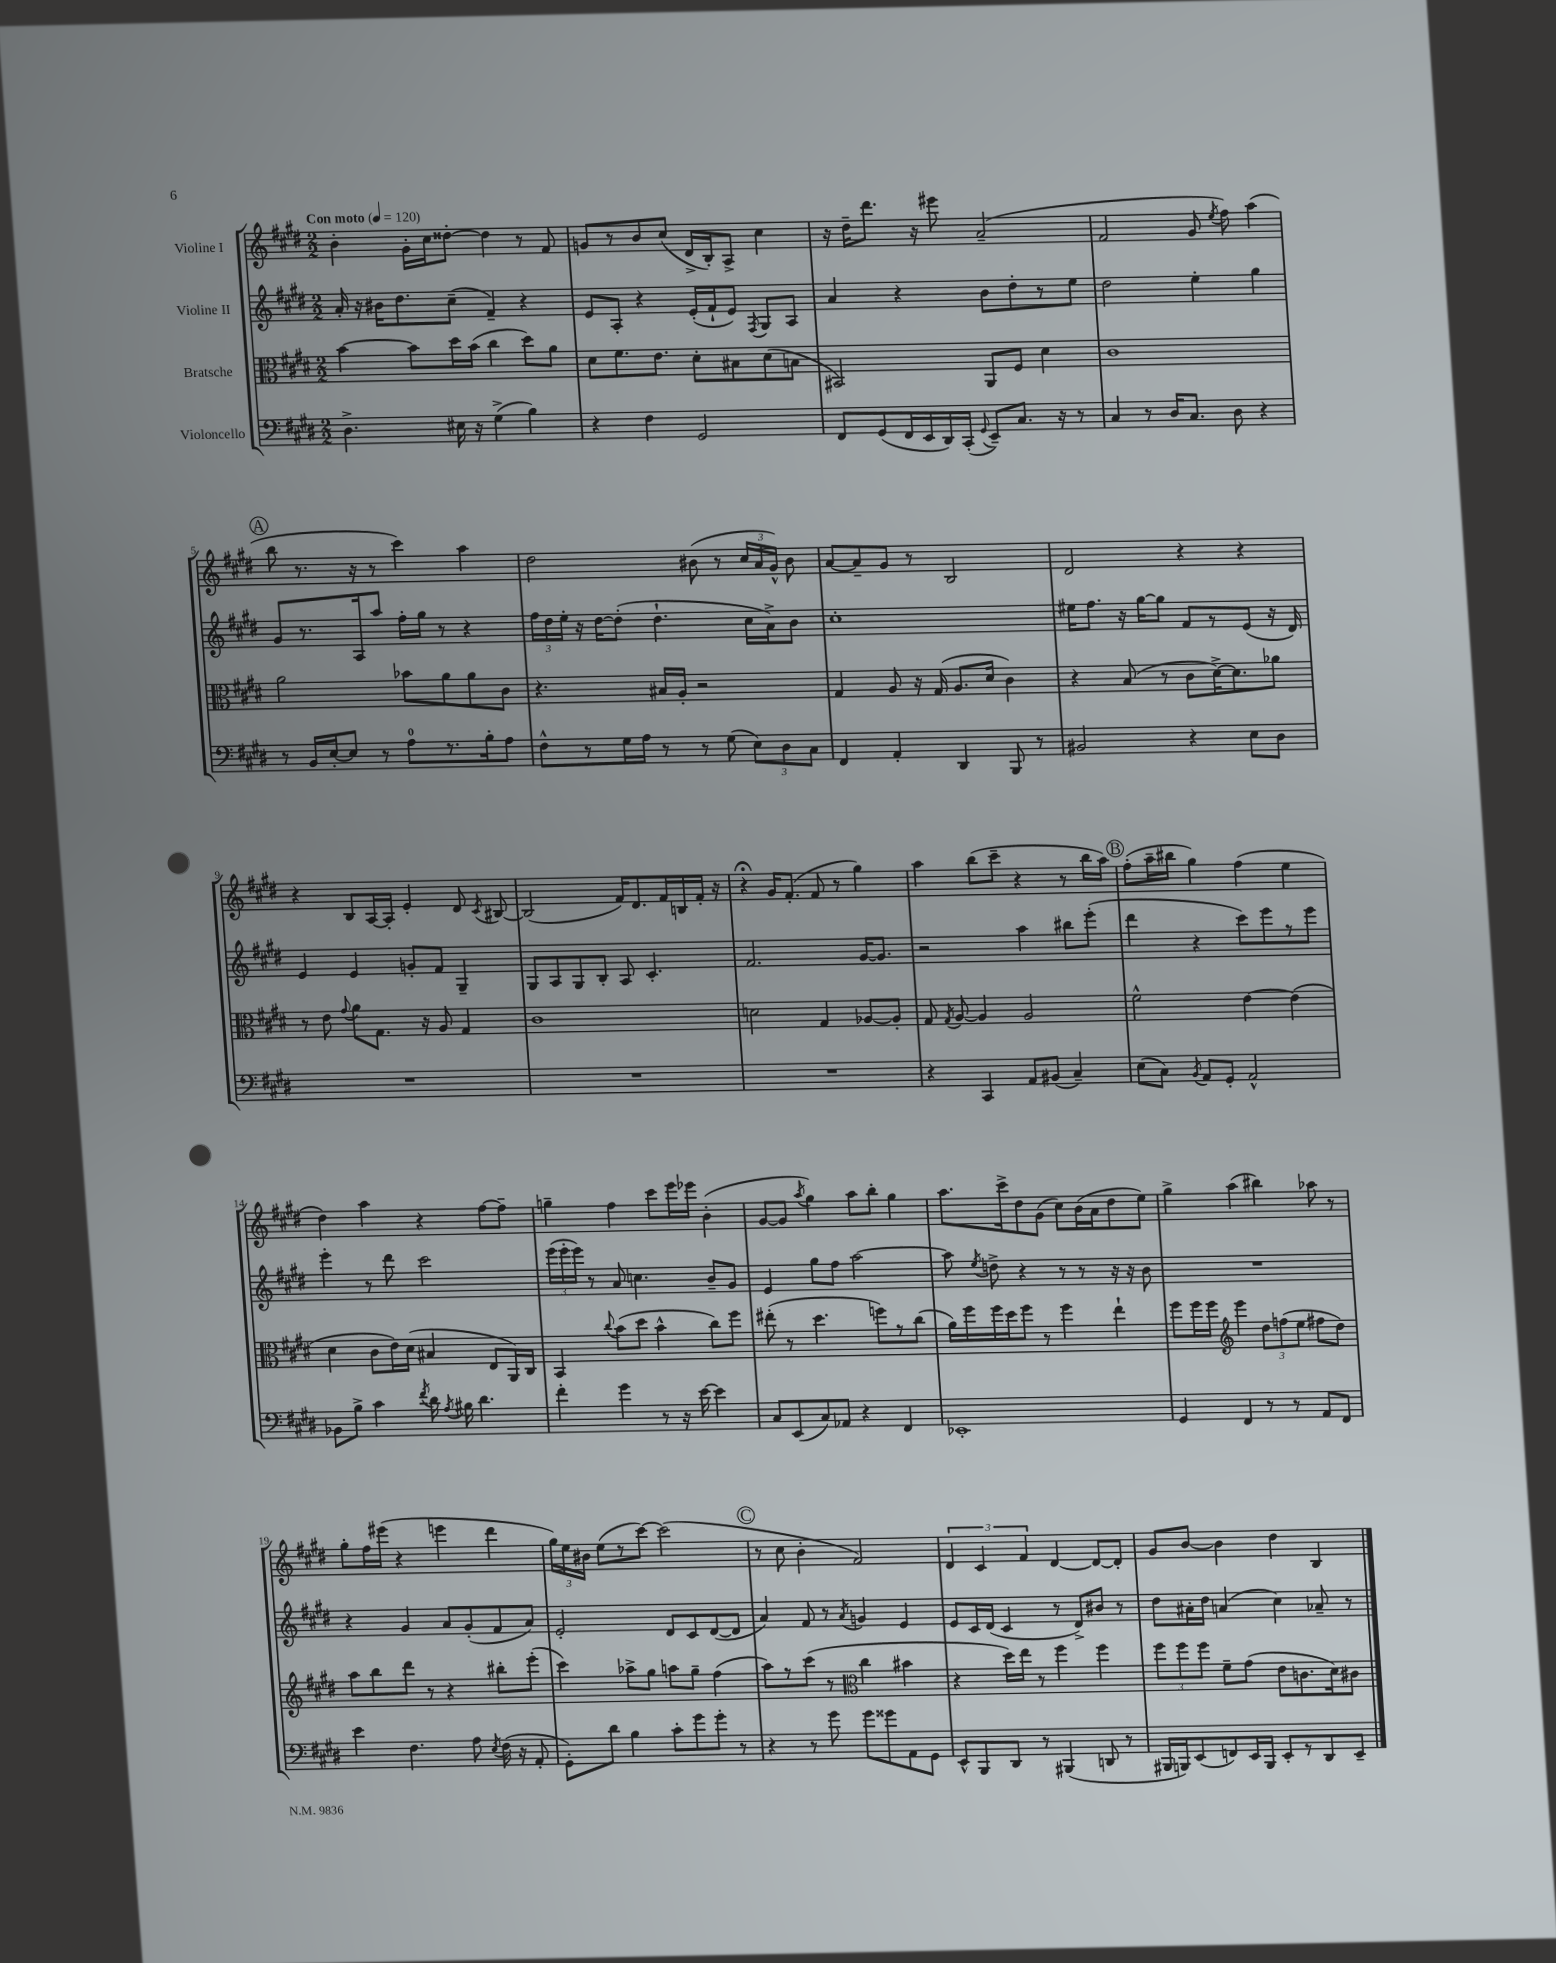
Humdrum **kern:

**kern	**kern	**kern	**kern
*staff4	*staff3	*staff2	*staff1
*clefF4	*clefC3	*clefG2	*clefG2
*k[f#c#g#d#]	*k[f#c#g#d#]	*k[f#c#g#d#]	*k[f#c#g#d#]
*M2/2	*M2/2	*M2/2	*M2/2
*MM120	*MM120	*MM120	*MM120
4.D#^\	[4b\	16a'/	4b'\
.	.	16r	.
.	.	16b#\LK	.
.	.	8.dd#\	.
.	8b\]L	.	16g#'\LL
.	.	.	16cc#\J
16E#\	16dd#\L	(8cc#~\J	[8dd##'\J
16r	(16b\JJ	.	.
(4G#^\	4cc#\	4f#~/)	4dd##\]
4B\)	8dd#\L)	4r	8r
.	8a\J	.	8f#/
=	=	=	=
4r	8d#\L	8e/L	8g/L
.	8.f#\	8A'/J	8r
4F#\	.	4r	8b/
.	8.e\J	.	.
.	.	.	(8cc#/J
2GG#/	8d#'\L	(16e'/LL	16d#^/LL
.	.	16f#`/J	16B'/J)
.	8B#\	8e/J)	8A^/J
.	.	8qF#/	.
.	(8d#\	8G#/L	4cc#\
.	8B\J	8A/J	.
=	=	=	=
8FF#/L	2BB#/)	4a/	16r
.	.	.	16dd#~\LK
(8GG#/	.	.	8.ddd#\J
16FF#/L	.	4r	.
16EE/	.	.	16r
16DD#/)	.	.	8eee#\
(16CC#'/JJ	.	.	.
8qqGG#/	.	.	.
8EE~/L)	8AA/L	8b\L	(2a~/
8.C#/J	8F#/J	8dd#'\	.
.	4d#\	8r	.
16r	.	.	.
8r	.	8ee\J	.
=	=	=	=
4C#/	1c#	2dd#\	2f#/
8r	.	.	.
16D#/LK	.	.	.
8.C#/J	.	.	.
.	.	4ee'\	8g#/
.	.	.	8qee/
8D#\	.	.	8ff#\)
4r	.	4gg#\	(4aa\
=	=	=	=
8r	2a\	8g#/L	8bb\
16BB/LL	.	8.r	8.r
[16E'/J	.	.	.
8E/]J	.	.	.
.	.	16A/k	16r
8r	.	8aa/J	8r
8A\L	8b-\L	16ff#'\LL	4ccc#\)
.	.	16gg#\JJ	.
8.r	8a\	8r	.
.	8a\	4r	4aa\
16B'\k	.	.	.
8A\J	8c#\J	.	.
=	=	=	=
8F#^^\L	4.r	24ff#\LL	2dd#\
.	.	24dd#\	.
.	.	24ee'\JJ	.
8r	.	16r	.
.	.	[16dd#\LK	.
16G#\L	.	(8dd#'\]J	.
16A\JJ	.	.	.
8r	16B#/LL	4.dd#`\	.
.	16A'/JJ	.	.
8r	2r	.	(8b#\
(8G#\	.	.	8r
12E\L)	.	16cc#\LL	24cc#/LL
.	.	.	24a/
.	.	16a^\J)	.
12D#\	.	.	24g#^^/JJ)
.	.	8b\J	8b#\
12C#\J	.	.	.
=	=	=	=
4FF#/	4G#/	1cc#'	[8a/L
.	.	.	8a~/]
4AA'/	8A/	.	8g#/J
.	16r	.	8r
.	(16G#/	.	.
4DD#/	8.A/L	.	2B/
.	16d#/Jk	.	.
8BBB/	4c#\)	.	.
8r	.	.	.
=	=	=	=
2BB#/	4r	16ee#\LK	2d#/
.	.	8.ff#\J	.
.	(8B/	16r	.
.	.	[16gg#\LK	.
.	8r	8gg#\]J	.
4r	8c#\L	8f#/L	4r
.	[16d#^\K)	8r	.
.	8.d#\]	.	.
8E\L	.	(8e/J	4r
8D#\J	8a-\J	16r	.
.	.	16d#/)	.
=	=	=	=
1r	8r	4e/	4r
.	8e\	.	.
.	8qqg#/	.	.
.	8a\L	4e/	8B/L
.	8.G#\J	.	[16A/L
.	.	.	16A'/]JJ
.	.	8g'/L	4e'/
.	16r	.	.
.	8A/	8f#/J	.
.	4G#/	4G#~/	8d#/
.	.	.	8qc#/
.	.	.	[8B#/
=	=	=	=
1r	1c#	8G#/L	(2B#/]
.	.	8A/	.
.	.	8G#/	.
.	.	8B'/J	.
.	.	8A/	16f#/LK)
.	.	.	8.d#/
.	.	4.c#'/	.
.	.	.	16f#/L
.	.	.	16B/
.	.	.	16f#'/JJ
.	.	.	16r
=	=	=	=
1r	2d\	2.f#/	4r;
.	.	.	16g#/LK
.	.	.	(8.f#'/J
.	4G#/	.	8f#/
.	.	.	8r
.	[8A-/L	[16g#/LK	4gg#\)
.	.	8.g#/]J	.
.	8A-'/]J	.	.
=	=	=	=
4r	8G#/	2r	4aa\
.	8qG#/	.	.
.	[8A/	.	.
4CC#/	4A/]	.	(8bb\L
.	.	.	8ccc#~\J
8AA/L	2A/	4aa\	4r
(8BB#/J	.	.	.
4C#~/)	.	8bb#\L	8r
.	.	(8eee'\J	16bb\LL
.	.	.	16aa\JJ)
=	=	=	=
(8E\L	2f#^^\	4ddd#\	(8ff#'\L
8C#\J)	.	.	16aa~\L
.	.	.	16bb#\JJ
8qBB/	.	.	.
8AA/L	.	4r	4gg#\)
8GG#'/J	.	.	.
2AA^^/	[4e\	8ccc#\L)	(4ff#\
.	.	8eee\	.
.	(4e\]	8r	4ee\
.	.	8eee\J	.
=	=	=	=
8BB-\L	4d#\	4eee'\	4dd#\)
8B^\J	.	.	.
4c#\	8c#\L	8r	4aa\
.	16e\L)	8ddd#\	.
.	(16d#\JJ	.	.
8qf#/	.	.	.
16d#\	4B#/	2ccc#\	4r
8qA/	.	.	.
16B#\	.	.	.
4.d#\	.	.	.
.	8E/L	.	[8ff#\L
.	16AA/L)	.	8ff#~\]J
.	16C#/JJ	.	.
=	=	=	=
4f#'\	4BB/	(24eee\LL	4gg~\
.	.	24eee'\	.
.	.	24eee\JJ)	.
.	.	8r	.
.	8qqcc#/	.	.
4g#\	(8b\L	8a/	4ff#\
.	8dd#\J	4.cc\	.
8r	4b^^\	.	8ccc#\L
16r	.	.	16eee\L
[16e\	.	.	16eee-\JJ
4e\]	8cc#\L)	8b~/L	(4b'\
.	8ff#\J	8g#/J	.
=	=	=	=
8C#/L	(8ee#'\	4e/	[8g#/L
(8EE/	8r	.	8g#/]J
.	.	.	8qaa/
8C#/)	4.dd#\	8gg#\L	4gg#\)
8AA-/J	.	8ff#\J	.
4r	.	[2aa\	8aa\L
.	8ff\L)	.	8bb'\J
4FF#/	8r	.	4gg#\
.	(8cc#\J	.	.
=	=	=	=
1EE-'	16a\LL)	8aa\]	8.aa\L
.	16ff#\	.	.
.	.	8qee/	.
.	16ff#\	8dd^\	.
.	16dd#\J	.	16ccc#^\k
.	8ff#\J	4r	8dd#\
.	8r	.	(8g#\J
.	4ff#\	8r	8cc#\L)
.	.	8r	(16b\L
.	.	.	16a\J
.	4ee`\	16r	8dd#\
.	.	16r	.
.	.	8b\	8ee\J)
=	=	=	=
4GG#/	8ff#\L	1r	4gg#^\
.	16ff#\L	.	.
.	16ff#\JJ	.	.
*	*clefG2	*	*
4FF#/	4eee\	.	(4aa\
8r	12dd#\L	.	4bb#\)
.	(12ff\	.	.
8r	.	.	.
.	12ee\J	.	.
8AA/L	8ff#\L	.	8aa-\
8FF#/J	8dd#\J)	.	8r
=	=	=	=
4e\	8aa\L	4r	8gg#'\L
.	8bb\	.	16ff#\L
.	.	.	(16eee#\JJ
4.F#\	8ddd#\J	4g#/	4r
.	8r	.	.
.	4r	8a/L	4eee\
8A\	.	(8g#'/	.
8qE/	.	.	.
(16F#\	8bb#'\L	8f#/	4ddd#\
16r	.	.	.
8AA'/	(8eee'\J	8a/J)	.
=	=	=	=
8GG#'\L)	4ccc#\)	2e'/	24gg#\LL)
.	.	.	24ee\
.	.	.	24b#\JJ
8d#\J	.	.	(8ee\L
4B\	8aa-^\L	.	8r
.	8gg#\J	.	[8ccc#\J)
8c#'\L	8aa\L	8d#/L	(2ccc#\]
8g#\	8gg#~\J	8c#/	.
8g#'\J	(4ff#\	([8d#/	.
8r	.	8d#/]J	.
=	=	=	=
4r	8aa\L)	4a/)	8r
.	8r	.	8cc#\
8r	(8ccc#\J	8f#/	4b'\
8g#\	8r	8r	.
*	*clefC3	*	*
.	.	8qa/	.
8g#\L	4cc#\	4g/	2f#/)
8g##\	.	.	.
8AA\	4b#\	4e/	.
8GG#\J	.	.	.
=	=	=	=
8EE^^/L	4r	8e/L	6d#/
8BBB/	.	16c#/L	.
.	.	.	6c#/
.	.	(16d#/JJ	.
8DD#/J	16dd#\LL)	4c#/	.
.	16ee\JJ	.	.
.	.	.	6f#/
8r	8r	.	.
(4BBB#/	4ff#\	8r	[4d#/
.	.	8d#^/L)	.
8DD/	4ff#\	8b#/J	8d#/_L
8r	.	8r	8d#'/]J
=	=	=	=
16BBB#/LL	12ff#\L	8dd#\L	8g#/L
16BBB/J)	.	.	.
.	12ff#\	.	.
(8EE/	.	16a#'\L	[8b/J
.	12ff#\J	.	.
.	.	16dd#\JJ	.
8FF/)	8f#~\L	(4a/	4b\]
16EE/L	(8g#\J	.	.
16BBB/JJ	.	.	.
8EE'/L	8e\L	4cc#\)	4dd#\
8r	8.c\	.	.
8DD#/	.	8a-~/	4B/
.	16d#\k)	.	.
8EE~/J	8c#\J	8r	.
==	==	==	==
*-	*-	*-	*-
